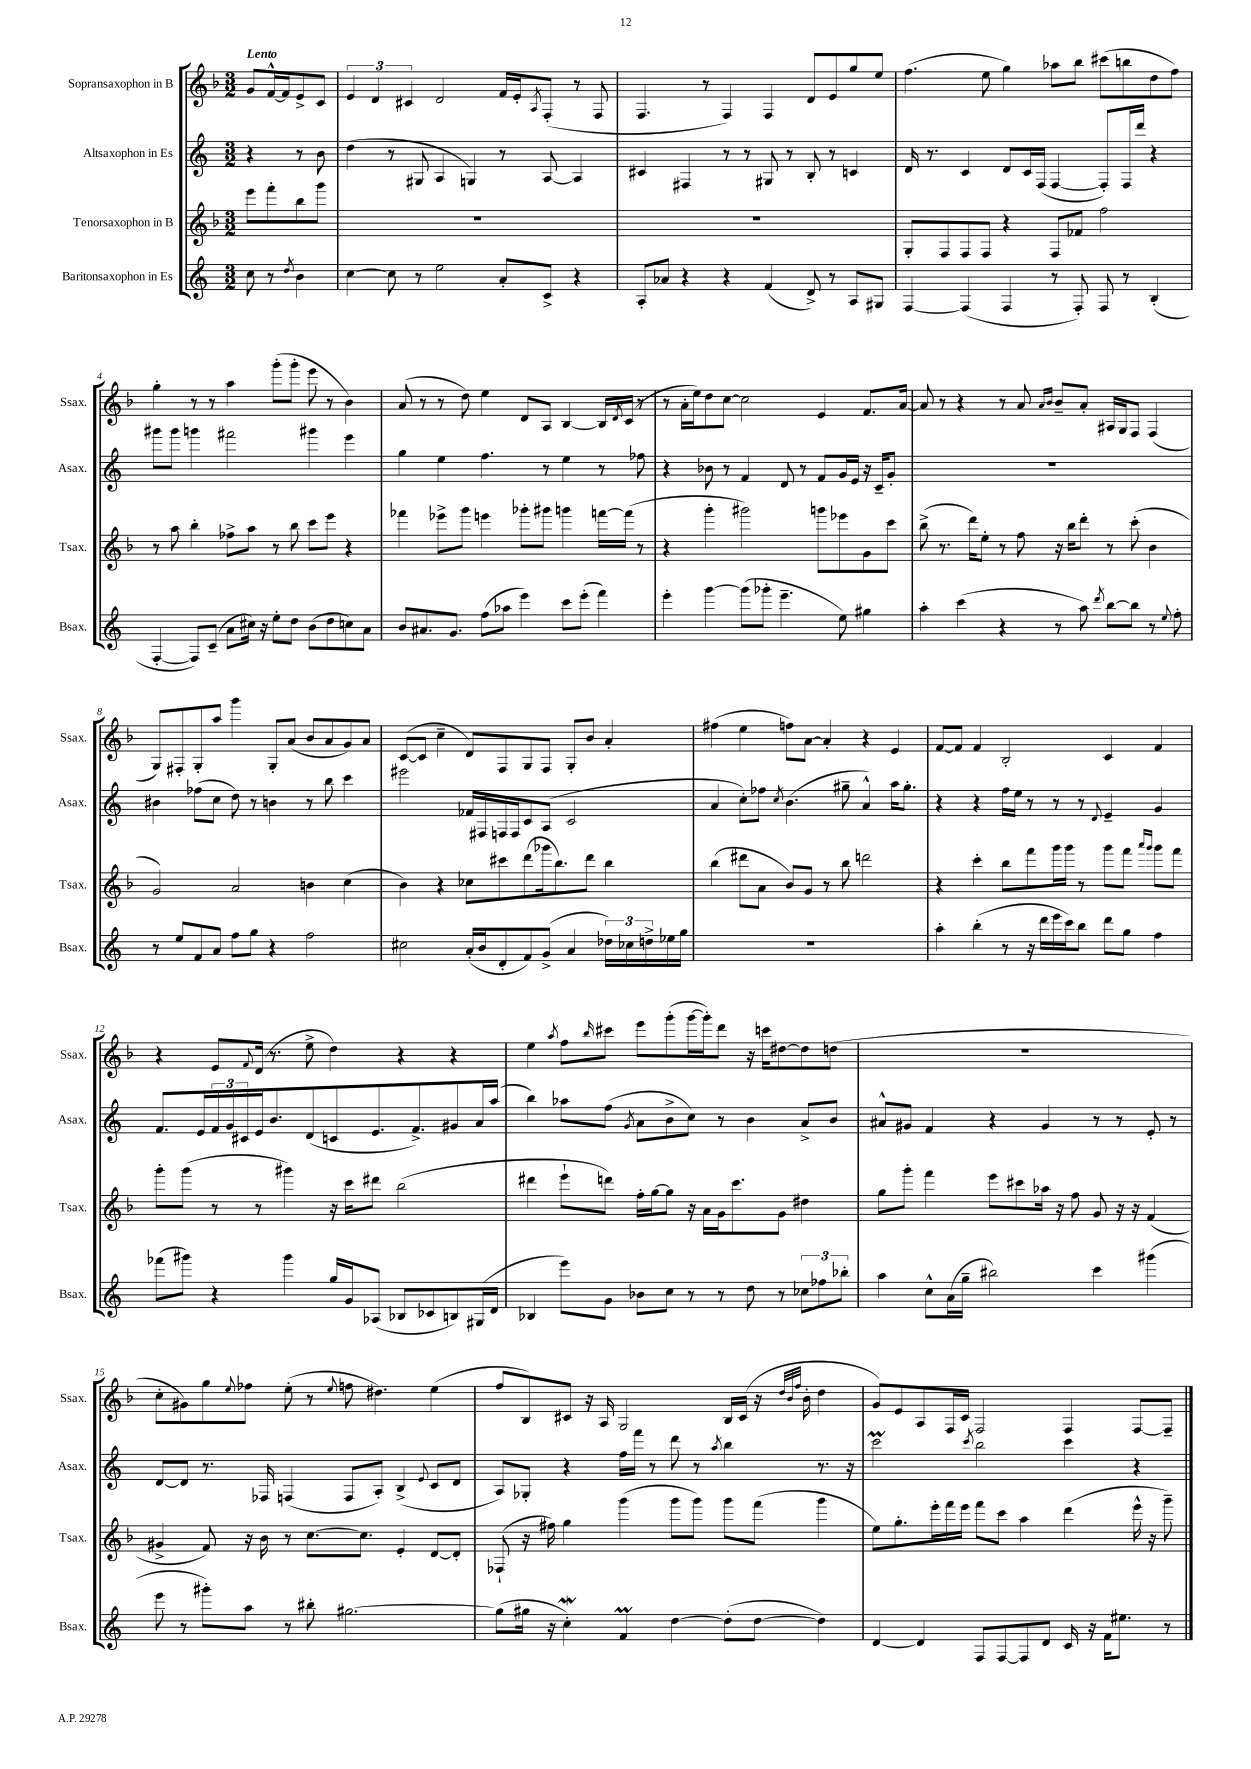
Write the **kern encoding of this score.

**kern	**kern	**kern	**kern
*staff4	*staff3	*staff2	*staff1
*clefG2	*clefG2	*clefG2	*clefG2
*k[]	*k[b-]	*k[]	*k[b-]
*M3/2	*M3/2	*M3/2	*M3/2
8cc\	8eee\L	4r	8g/L
8r	8fff'\	.	[16f^^/L
.	.	.	16f/]J
8qdd/	.	.	.
4b\	8bb-\	8r	8e^/
.	8ggg\J	8b\	8c/J
=	=	=	=
[4cc\	1.r	(4dd\	6e/
.	.	.	6d/
8cc\]	.	8r	.
.	.	.	6c#/
8r	.	8G#/	.
2ee\	.	4A/	2d/
.	.	4G/)	.
8a'/L	.	8r	16f/LL
.	.	.	16e'/J
.	.	.	8qA/
8c^/J	.	[8A/	(8F'/J
4r	.	4A/]	8r
.	.	.	8F/
=	=	=	=
8A'/L	1.r	4c#/	4.F/
8a-/J	.	.	.
4r	.	4F#/	.
.	.	.	8r
4r	.	8r	4F/)
.	.	8r	.
(4f/	.	8G#/	4F/
.	.	8r	.
8d^/)	.	8B'/	8d/L
8r	.	8r	8e/
8A/L	.	4c/	8gg/
8G#/J	.	.	8ee/J
=	=	=	=
[4F/	8G'/L	16d/	(4.ff\
.	.	8.r	.
.	8F/	.	.
(4F/]	8F/	4c/	.
.	8F/J	.	8ee\
4F/	4r	8d/L	4gg\)
.	.	16c/L	.
.	.	(16F/JJ	.
8r	8F/L	[4F/	8aa-\L
8F'/)	8f-/J	.	8bb-\J
8F/	2ff\	8F'/]L)	(8ccc#\L
8r	.	16F/L	8bb\
.	.	16ddd/JJ	.
(4B'/	.	4r	8dd\
.	.	.	8ff\J)
=	=	=	=
[4F'/	8r	8ggg#\L	4gg'\
.	8aa\	8ggg#\J	.
8F/]L)	4bb-'\	4ggg\	8r
(8c~/J	.	.	8r
8a\L	8ff-^\L	2fff#\	4aa\
16cc#\Jk)	8aa\J	.	.
16r	.	.	.
8ee'\L	8r	.	(8ggg'\L
8dd\J	8bb-\	.	8ggg'\J
(8b\L	8ccc\L	4ggg#\	8eee\
8dd\	8eee\J	.	8r
8cc\)	4r	4eee\	4b-\)
8a\J	.	.	.
=	=	=	=
8b/L	4fff-\	4gg\	(8a/
8.a#/	.	.	8r
.	8eee-^\L	4ee\	8r
8.g/J	.	.	.
.	8ggg\J	.	8dd\)
(8ff\L	4eee\	4.ff\	4ee\
8aa-\J	.	.	.
4eee\)	8ggg-'\L	.	8d/L
.	8ggg#\J	8r	8A/J
8ccc\L	4ggg\	4ee\	[4B-/
(8eee'\J	.	.	.
4fff\)	[16fff\LL	8r	16B-/]LL
.	.	.	8qd/
.	(16fff\]JJ	.	(16c/JJ
.	8r	8ff-\	8r
=	=	=	=
4eee'\	4r	4r	8r
.	.	.	16a'\LL
.	.	.	16ee\J)
[4ggg\	4ggg'\	8b-\	8dd\
.	.	8r	[8cc\J
(8ggg\]L	2ggg#\)	4f/	2cc\]
8ggg-'\J	.	.	.
4.eee~\	.	8d/	.
.	.	8r	.
.	8ggg\L	8f/L	4e/
8ee\)	8eee-\	16g/L	.
.	.	16e/JJ	.
4gg#\	8g\	16r	8.f/L
.	.	16c~/LK	.
.	8ccc\J	8g'/J	.
.	.	.	[16a/Jk
=	=	=	=
4aa'\	(8bb-^\	1.r	8a/]
.	8.r	.	8r
(4ccc\	.	.	4r
.	16ddd\LK)	.	.
.	8ee'\J	.	.
4r	8r	.	8r
.	8ff\	.	8a/
.	.	.	16qqa/LL
.	.	.	16qqb-/JJ
8r	16r	.	8b-~/L
.	16bb-\LK	.	.
8aa\)	8ddd'\J	.	8a'/J
8qddd/	.	.	.
[8bb\L	8r	.	16A#/LL
.	.	.	16G/J
8bb\]J	(8ccc'\	.	8F/J
8r	4b-\	.	(4F/
8qqee/	.	.	.
8ff'\	.	.	.
=	=	=	=
8r	2g/)	4b#\	8G/L)
8ee/L	.	.	8F#'/
8f/	.	(8ff-\L	8G'/
8a/J	.	8cc\J	8aa/J
8ff\L	2a/	8dd\)	4ggg\
8gg\J	.	8r	.
4r	.	4b\	8G'/L
.	.	.	(8a/J
2ff\	4b\	8r	8b-/L
.	.	8bb\	8a/
.	(4cc\	4ccc\	8g/)
.	.	.	8a/J
=	=	=	=
2cc#\	4b-\)	2eee#\	([8c/L
.	.	.	8c/]J
.	4r	.	4cc~\
(16a'/LL	8cc-\L	16f-/LL	8d/L)
16b/J	.	16F#/	.
8d'/	8ccc#\	16F/	8F/
.	.	16F/J	.
8f/)	(8ddd\	8c/	8G/
(8g^/J	16ggg-\k	(8A/J	8F/J
.	8.bb-\)	.	.
4a/	.	2c/	8G'/L
.	8ddd\J	.	8b-/J
24dd-\LL)	4bb-\	.	4a'/
24cc-\	.	.	.
24dd^\	.	.	.
16ee-\	.	.	.
16gg\JJ	.	.	.
=	=	=	=
1.r	(4bb-\	4a/	(4ff#\
.	8ddd#\L	8cc'\L)	4ee\
.	8a\J	8ff-\J	.
.	.	8qcc/	.
.	8b-/L)	(4.b\	8ff\L)
.	8g/J	.	[8a\J
.	8r	.	4a'/]
.	8bb-\	8gg#~\	.
.	2ddd\	4a^^/)	4r
.	.	16aa\LK	4e/
.	.	8.gg#'\J	.
=	=	=	=
4aa'\	4r	4r	[8f/L
.	.	.	8f/]J
(4bb'\	4ccc'\	4r	4f/
8r	8bb-\L	16ff\LL	2B-'/
.	.	16ee\JJ	.
16r	8fff\	8r	.
16ddd\LL	.	.	.
16eee\	16ggg\L	8r	.
16ccc\J)	16ggg\JJ	.	.
8bb\J	8r	8r	.
.	.	8qqd/	.
8ddd\L	8ggg\L	4e~/	4c/
8gg\J	8fff\J	.	.
.	16qqaaa/LL	.	.
.	16qqggg/JJ	.	.
4ff\	8ggg\L	4g/	4f/
.	8fff\J	.	.
=	=	=	=
(8fff-\L	8ggg'\L	8.f/L	4r
8ggg#\J)	(8ggg\J	.	.
.	.	16e/L	.
4r	8r	24f/	8e/L
.	.	24g/	.
.	.	24c#/	.
.	.	.	8qqf/
.	8r	16e/J	(16d/Jk
.	.	8.b/	8.r
4ggg#\	4ggg#\)	.	.
.	.	(8d/	8ee^\
16gg/LL	16r	8c/	4dd\)
16g/J	16ccc\LK	.	.
(8A-/J	8ddd#\J	8.e/	.
8B-/L	(2bb-\	.	4r
.	.	8.f^/)	.
8c-/	.	.	.
8B/)	.	8g#/	4r
(16G#/L	.	16a/L	.
16d/JJ	.	(16aa/JJ	.
=	=	=	=
4B-/	4ddd#\	4bb\)	4ee\
.	.	.	8qaa/
8eee\L)	8eee`\L	8aa-\L	8ff\L
.	.	.	16qqbb-/
8g\J	8ddd\J)	(8ff\J	8ccc#\J
.	.	8qg/	.
8b-\L	16ff'\LL	8a\L	8eee\L
.	[16gg\J	.	.
8cc\J	8gg\]J	8b^\	(8ggg'\
8r	16r	8cc\J)	[16ggg\L
.	16a\LL	.	16ggg'\]J)
8r	16g\J	8r	8ddd\J
.	8.ccc\	.	.
8dd\	.	4b\	16r
.	.	.	16ccc\LK
8r	8g\J	.	[8dd#\
12cc-\L	4dd#\	8a^/L	8dd#\]
12ff-\	.	.	.
.	.	8b/J	(8dd\J
12bb-'\J	.	.	.
=	=	=	=
4aa\	8gg\L	8a#^^/L	1.r
.	8ggg'\J	8g#/J	.
8cc^^\L	4fff\	4f/	.
(16a\L	.	.	.
16gg~\JJ	.	.	.
2bb#\)	8eee\L	4r	.
.	8ccc#\	.	.
.	16aa-\Jk	4g#/	.
.	16r	.	.
.	8ff\	.	.
4ccc\	8g/	8r	.
.	16r	8r	.
.	16r	.	.
(4ggg#\	(4f/	8e'/	.
.	.	8r	.
=	=	=	=
8eee\	4g#^/	[8d/L	8cc'\L
8r	.	8d/]J	8g#\)
8ggg#'\L)	8f/)	8.r	8gg\
.	.	.	8qqee/
8aa\J	16r	.	8ff-\J
.	16b-\	16F-/	.
8r	8r	(4F/	(8ee'\
8bb#'\	[8.cc\L	.	8r
.	.	.	8qqee/
[2.gg#\	.	8F/L	8ff\
.	8.cc\]J	.	.
.	.	8A'/J)	4.dd#\)
.	4e'/	(4B^/	.
.	.	8qqe/	.
.	[8d/L	8c/L	(4ee\
.	8d'/]J	8d/J	.
=	=	=	=
(8gg#\]L	(8F-`/	8A/L)	8ff/L
16gg#\Jk	16r	8G-'/J	8B-/)
16r	16ff#\)	.	.
4cc'\)	4gg\	4r	8c#/J
.	.	.	16r
.	.	.	16A/
4f/	(4ggg\	16ff\LL	2G/
.	.	16fff\JJ	.
.	.	8r	.
[4dd\	8ggg\L	8ddd\	.
.	8ggg\J)	8r	.
.	.	8qaa/	.
(8dd'\]L	8ggg\L	4bb\	16B-/LL
.	.	.	(16c#/JJ
[8dd\J	(8fff\J	.	16r
.	.	.	32qqdd/LLL
.	.	.	32qqb-/
.	.	.	32qqff/JJJ
.	.	.	16b-'\
4dd\])	4ggg\	8.r	4dd\
.	.	16r	.
=	=	=	=
[4d/	8ee\L)	2ccc\	8g/L)
.	8.gg'\	.	8e/
4d/]	.	.	8A/
.	16eee'\L	.	.
.	16fff\	.	16F/L
.	16eee\JJ	.	16c/JJ
.	.	8qccc/	.
8F/L	8fff\L	2bb\	2F/
[8F/	8ccc\J	.	.
8F/]	4aa\	.	.
8d/J	.	.	.
16c/	(4ddd\	4ccc\	4F/
16r	.	.	.
16f\LK	.	.	.
8.ee#\J	.	.	.
.	16eee^^\	4r	[8F/L
.	16r	.	.
8r	8ggg~\)	.	8F~/]J
==	==	==	==
*-	*-	*-	*-
